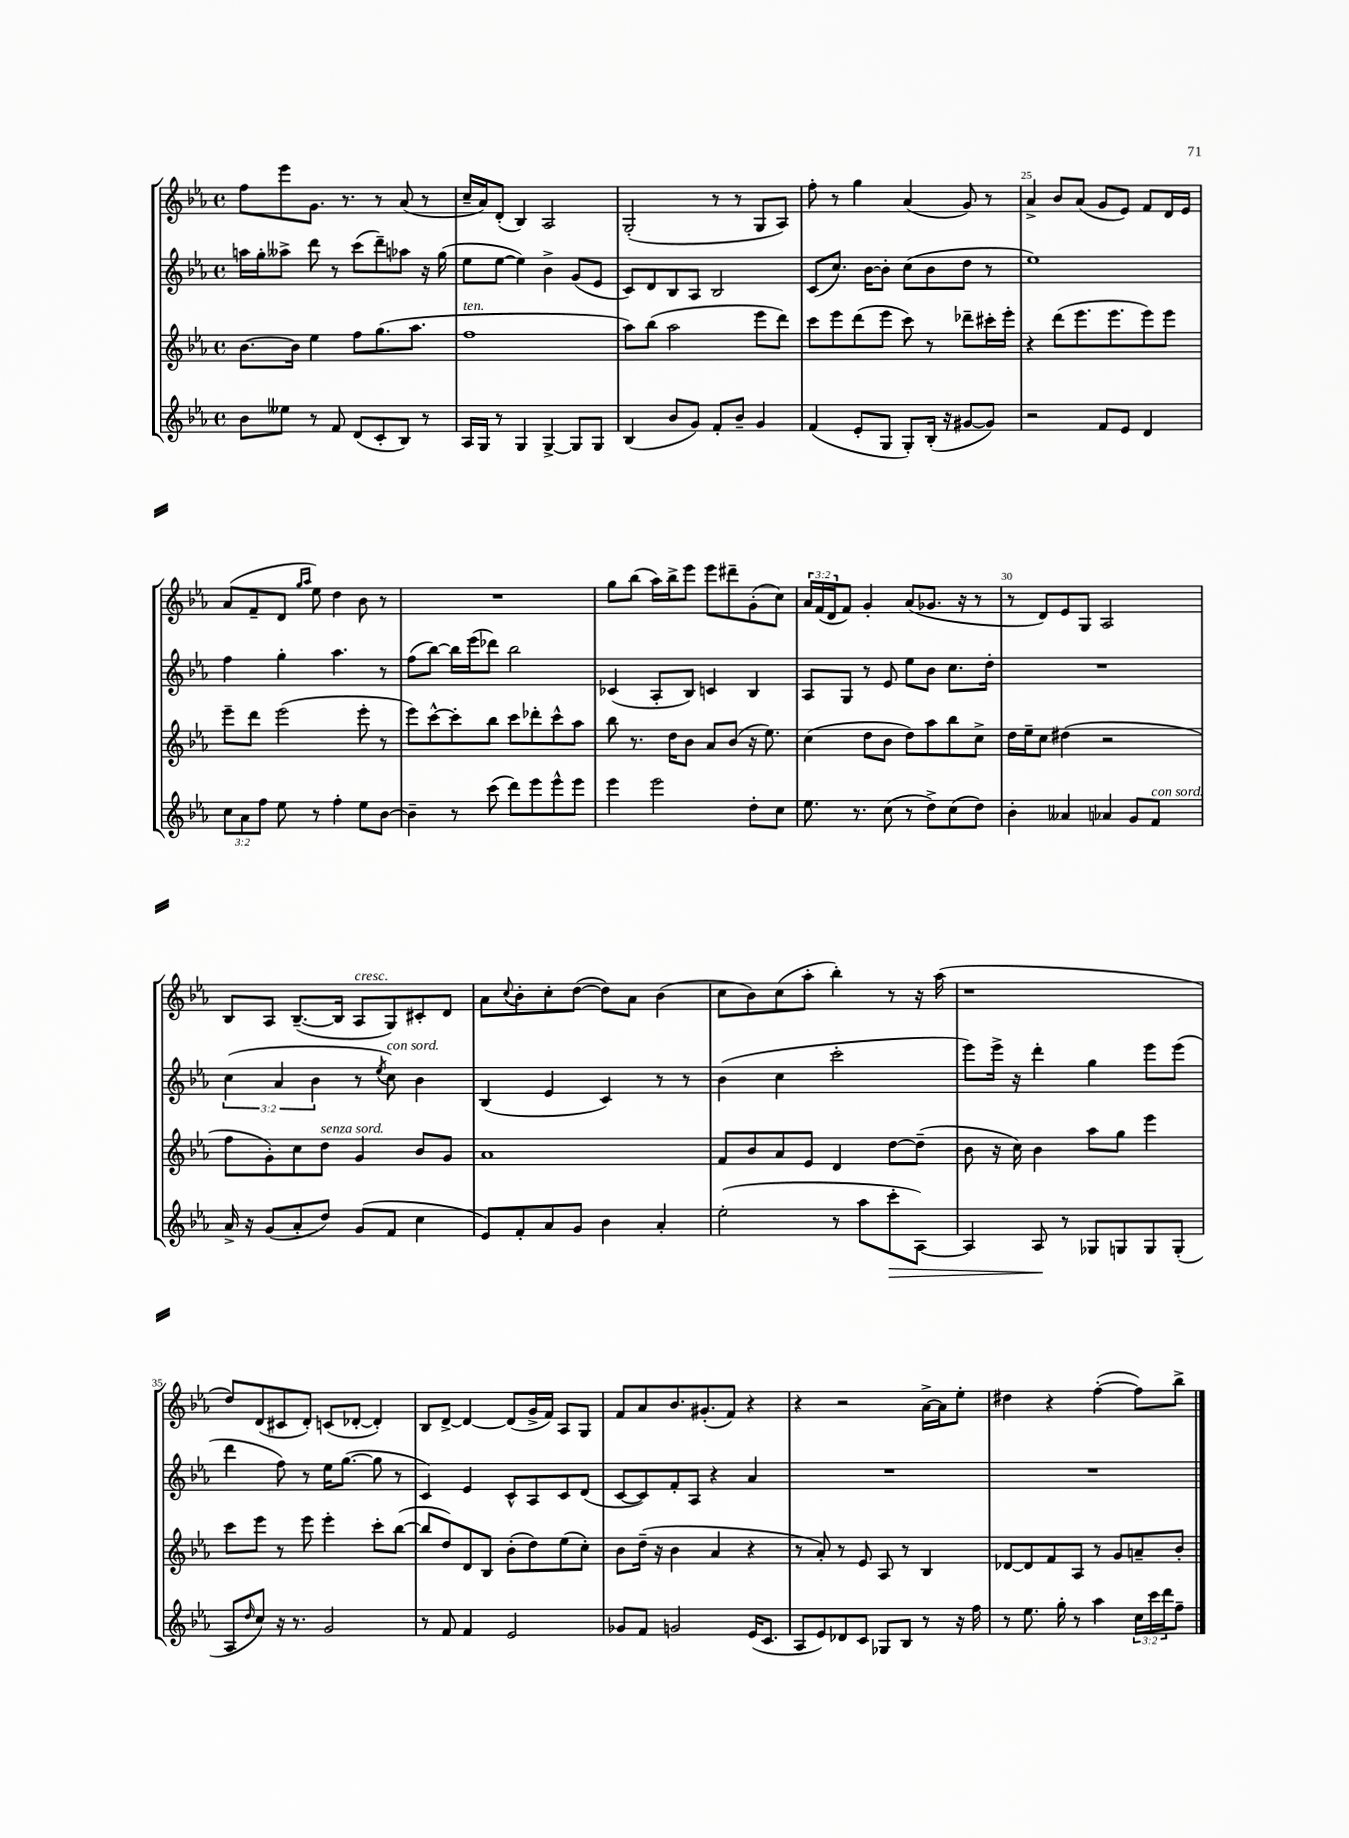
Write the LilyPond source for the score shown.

<<
\new StaffGroup <<
\new Staff = "s0" {
    \clef treble \key ees \major \defaultTimeSignature \time 4/4 \override Staff.TupletNumber.text = #tuplet-number::calc-fraction-text
    f''8 ees'''8 g'8. r8. r8 aes'8( r8 |
    c''16-- aes'16) d'8-.( bes4) aes2 |
    g2-.( r8 r8 g8 aes8) |
    f''8-. r8 g''4 aes'4( g'8) r8 |
    aes'4-> bes'8 aes'8( g'8 ees'8) f'8 d'16 ees'16 |
    aes'8( f'8-- d'8 \grace { g''16 aes''16 } ees''8) d''4 bes'8 r8 |
    R1 |
    g''8 bes''8( aes''16) bes''16-> ees'''8 ees'''8 dis'''8-- g'8-.( c''8) |
    \tuplet 3/2 { aes'16 f'16( d'16 } f'8) g'4-. aes'8( ges'8. r16 r8 |
    r8 d'8) ees'8 g8 aes2 |
    bes8 aes8 bes8.~--( bes16 aes8^\markup { \italic "cresc." } g8) cis'8-. d'8 |
    aes'8 \appoggiatura { c''8 } bes'8-. c''8-. d''8~( d''8) aes'8 bes'4( |
    c''8 bes'8) c''8( aes''8-. bes''4-.) r8 r16 aes''16( |
    r1 |
    d''8) d'8( cis'8 d'8-.) c'8( des'8~-. des'4-.) |
    bes8 d'8~-> d'4~ d'8( g'16-> f'16) aes8 g8 |
    f'8 aes'8 bes'8. gis'8.-.( f'8) r4 |
    r4 r2 aes'16~-> aes'16 ees''8-. |
    dis''4 r4 f''4~-.( f''8) bes''8-> \bar "|." |
}
\new Staff = "s1" {
    \clef treble \key ees \major \defaultTimeSignature \time 4/4 \override Staff.TupletNumber.text = #tuplet-number::calc-fraction-text
    a''16 g''16-. aeses''8-> d'''8 r8 c'''8( d'''8--) aes''8 r16 g''16( |
    ees''8 ees''8~ ees''4) bes'4-> g'8( ees'8 |
    c'8) d'8 bes8 aes8 bes2 |
    c'8( c''8.) bes'16~ bes'8-. c''8( bes'8 d''8 r8 |
    ees''1) |
    f''4 g''4-. aes''4. r8 |
    f''8( bes''8~) bes''16 ees'''16( des'''8) bes''2 |
    ces'4( aes8-. bes8) c'4 bes4 |
    aes8 g8 r8 ees'8 ees''8 bes'8 c''8. d''16-. |
    R1 |
    \tuplet 3/2 { c''4( aes'4 bes'4 } r8 \acciaccatura { ees''8 } c''8^\markup { \italic "con sord." }) bes'4 |
    bes4( ees'4 c'4) r8 r8 |
    bes'4( c''4 c'''2-. |
    ees'''8) ees'''16-> r16 d'''4-. g''4 ees'''8 ees'''8( |
    d'''4 f''8) r8 ees''16 g''8.~( g''8 r8 |
    c'4) ees'4 c'8-^ aes8 c'8 d'8( |
    c'8~ c'8) f'8-. aes8 r4 aes'4 |
    R1 |
    R1 \bar "|." |
}
\new Staff = "s2" {
    \clef treble \key ees \major \defaultTimeSignature \time 4/4
    bes'8.~ bes'16 ees''4 f''8 g''8.( aes''8. |
    f''1^\markup { \italic "ten." } |
    aes''8) bes''8( aes''2 ees'''8 d'''8) |
    c'''8 ees'''8 d'''8( ees'''8 c'''8) r8 des'''8-- cis'''16-. ees'''16-. |
    r4 d'''8( ees'''8. ees'''8. ees'''8) ees'''8 |
    ees'''8-- d'''8 ees'''2( ees'''8-. r8 |
    ees'''8) c'''8~-^ c'''8-. bes''8 c'''8 des'''8-. c'''8-^ aes''8 |
    bes''8 r8. d''16 bes'8 aes'8 bes'8( r16 ees''8.) |
    c''4( d''8 bes'8 d''8) aes''8 bes''8 c''8-> |
    d''16 ees''16-- c''8 dis''4( r2 |
    f''8 g'8-.) c''8 d''8^\markup { \italic "senza sord." } g'4 bes'8 g'8 |
    aes'1 |
    f'8 bes'8 aes'8 ees'8 d'4 d''8~ d''8--( |
    bes'8 r16 c''16) bes'4 aes''8 g''8 ees'''4 |
    c'''8 ees'''8 r8 ees'''8 ees'''4-. c'''8-. bes''8~( |
    bes''8 d''8) d'8 bes8 bes'8-.( d''8) ees''8( c''8-.) |
    bes'8 d''16--( r16 bes'4 aes'4 r4 |
    r8 aes'8-.) r8 ees'8 aes8 r8 bes4 |
    des'8~ des'8 f'8 aes8 r8 g'8 a'8-- bes'8-. \bar "|." |
}
\new Staff = "s3" {
    \clef treble \key ees \major \defaultTimeSignature \time 4/4 \override Staff.TupletNumber.text = #tuplet-number::calc-fraction-text
    bes'8 eeses''8 r8 f'8 d'8( c'8-. bes8) r8 |
    aes16 g16 r8 g4 g4~-> g8 g8 |
    bes4( bes'8 g'8) f'8-. bes'8-- g'4 |
    f'4( ees'8-. g8 g8-.) bes16-.( r16 gis'8~ gis'8) |
    r2 f'8 ees'8 d'4 |
    \tuplet 3/2 { c''8 aes'8 f''8 } ees''8 r8 f''4-. ees''8 bes'8~ |
    bes'4-- r8 c'''8( d'''8) ees'''8 ees'''8-^ ees'''8 |
    ees'''4 ees'''2 d''8-. c''8 |
    ees''8. r8. c''8( r8 d''8->) c''8( d''8) |
    bes'4-. aeses'4 aes'4 g'8 f'8^\markup { \italic "con sord." } |
    aes'16-> r16 g'8( aes'8-. d''8) g'8( f'8 c''4 |
    ees'8) f'8-. aes'8 g'8 bes'4 aes'4-. |
    ees''2-.( r8 aes''8 c'''8-.\> aes8~) |
    aes4 aes8\! r8 ges8 g8 g8 g8-.( |
    aes8 \grace { d''16 } c''8) r16 r8. g'2 |
    r8 f'8 f'4 ees'2 |
    ges'8 f'8 g'2 ees'16( c'8. |
    aes8 ees'8) des'8 c'8 ges8 bes8 r8 r16 f''16 |
    r8 ees''8. g''16-. r8 aes''4 \tuplet 3/2 { c''16 c'''16 d'''16 } f''8-- \bar "|." |
}
>>
>>
\layout { \context { \Score currentBarNumber = #21 \override BarNumber.break-visibility = ##(#f #t #t) barNumberVisibility = #(every-nth-bar-number-visible 5) } }
